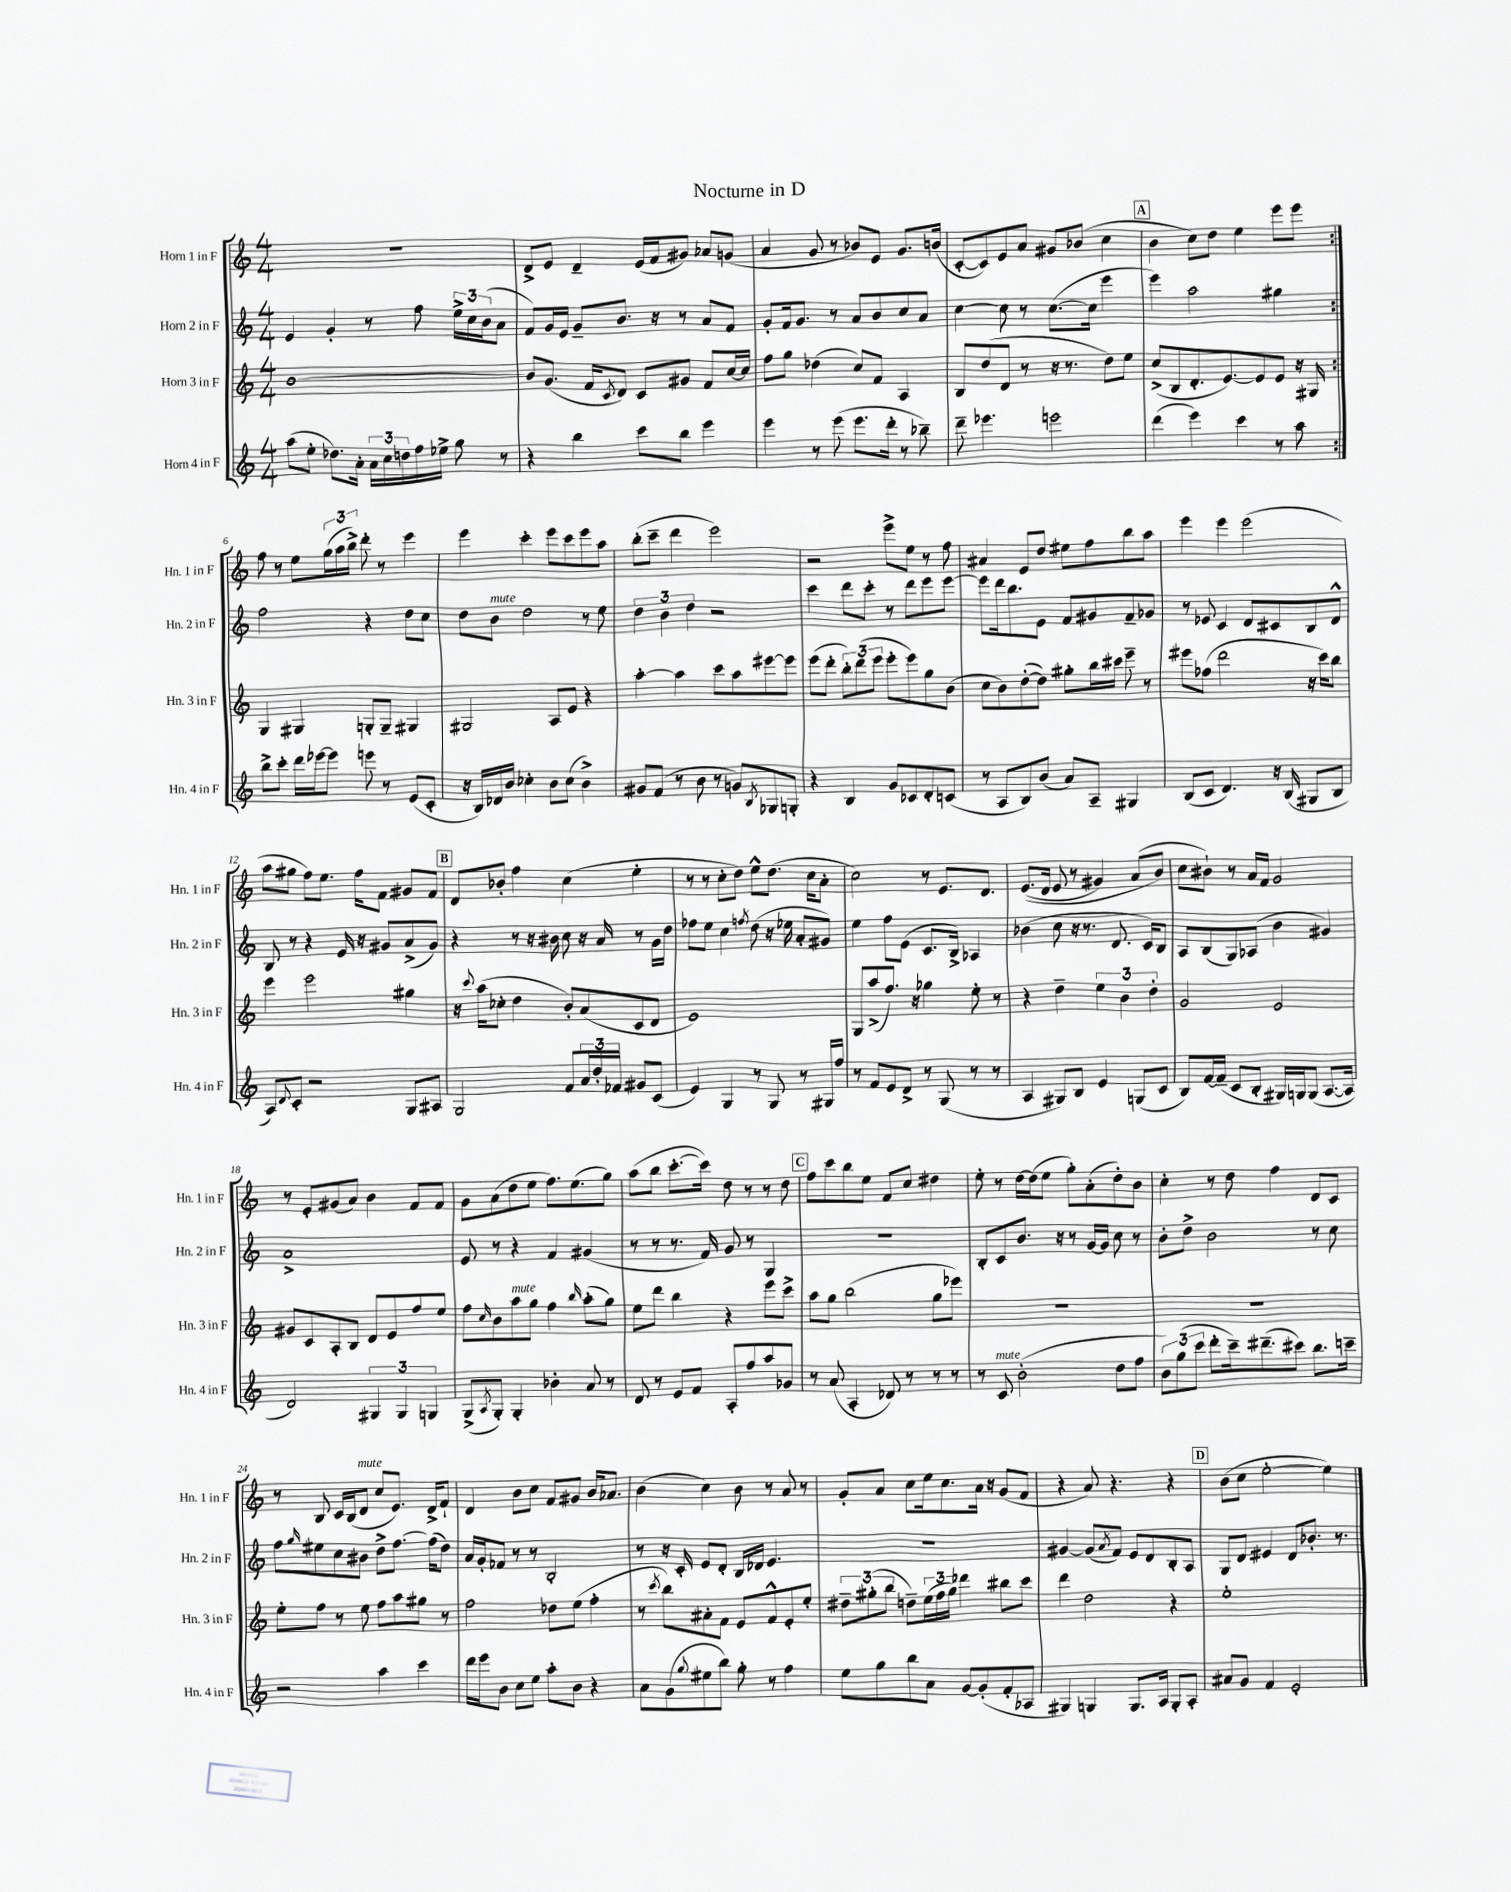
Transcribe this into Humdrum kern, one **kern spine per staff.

**kern	**kern	**kern	**kern
*staff4	*staff3	*staff2	*staff1
*clefG2	*clefG2	*clefG2	*clefG2
*k[]	*k[]	*k[]	*k[]
*M4/4	*M4/4	*M4/4	*M4/4
(8aa	[1b	4e	1r
8ee'	.	.	.
8.dd-)	.	4g'	.
16a'	.	.	.
24a	.	8r	.
24cc	.	.	.
24dd	.	.	.
16ff	.	8ff	.
16ee-^	.	.	.
8gg	.	24ee^	.
.	.	24cc	.
.	.	(24b	.
8r	.	8a	.
=	=	=	=
4r	8b]	8f)	8d^
.	(8.g	16g	8e
.	.	16e	.
4bb	.	8g~	4d~
.	16f	.	.
.	8qc	.	.
.	8d)	8.b	.
8ccc	8c	.	(16e
.	.	16r	16f
8bb	8g#	8r	8g#)
4eee	8f	8a	8a-
.	[16cc	8f	(8g
.	16cc]	.	.
=	=	=	=
4eee	8ff	8g'	4a
.	8gg	16f	.
.	.	8.g	.
8r	(4dd-	.	8g
(8eee	.	8r	8r
8.eee	8cc)	8a	8b-)
.	8f	8b	8e
16ddd'	.	.	.
8r	4A	8cc	8.g
8bb-~)	.	8a	.
.	.	.	(16b
=	=	=	=
8ddd~	8B	[4cc	[8c'
4.eee-	(8dd	.	8c])
.	8d	8cc]	8e
.	8r	8r	8a
2eee	16r	([8.cc	8g#
.	8.r	.	.
.	.	.	(8b-
.	.	16cc]	.
.	8dd)	4eee	4cc
.	8ee	.	.
=	=	=	=
(4ddd	(8cc^	4eee)	4b
.	8B	.	.
4eee)	8.d'	2aa	8cc)
.	.	.	8dd
.	[8.e)	.	.
4ccc	.	.	4ee
.	8e]	.	.
8r	8e	4gg#	8eee
8aa	16r	.	8eee
.	16G#	.	.
=:|!	=:|!	=:|!	=:|!
8bb^	4G	2ff	8ff
8ccc'	.	.	8r
16ddd	4G#	.	8ee
[16eee-	.	.	.
8eee-]	.	.	(24gg
.	.	.	24aa
.	.	.	24bb^)
8eee	8G'	4r	8ddd'
8r	8G~	.	8r
(8e	4G#	8dd	4eee
8c'	.	8cc	.
=	=	=	=
16r	2G#	8dd	4eee
16B)	.	.	.
16d-	.	8b	.
16b	.	.	.
4cc-'	.	2dd	4ccc'
8b	8A	.	8eee
(8cc-	8e	.	8ccc
4b^)	4r	8r	8eee
.	.	8ee	8aa
=	=	=	=
8g#	[4aa'	6dd	(8bb'
(8f	.	.	8ccc~
.	.	6b	.
8r	4aa]	.	4ddd
.	.	6dd	.
8b	.	.	.
8r	8ccc	2r	2eee)
8g)	8aa	.	.
8qB	.	.	.
8G-	[8eee#	.	.
8G'	8eee#]	.	.
=	=	=	=
4r	(8eee	4ccc	2r
.	8ddd'	.	.
4B	12bb')	8ddd	.
.	(12ddd	.	.
.	.	8ccc'	.
.	12eee	.	.
8g	8eee'	8r	8eee^
8c-	8eee)	8ddd	8ee
8d'	8gg	8eee	8r
(8c	(8b	[8eee	8ff
=	=	=	=
8r	8cc	8eee]	4a#
8A	8b)	16ddd	.
.	.	8.bb	.
8B)	([8dd'	.	8e
(8b	8dd])	8e	8dd
8a)	8gg#'	8f	8ee#
8A~	16bb	8g#	8ff
.	16ccc#	.	.
4G#	8eee~	8f~	8bb
.	8r	8g-	8aa
=	=	=	=
(8B	8eee#	8r	4eee
8c	(8ff-	8e-	.
4.d)	2ddd	4c	4eee
.	.	8d	(2eee
16r	.	8c#	.
(16B	.	.	.
8G#	16r	8B	.
.	16ccc)	.	.
8B	8bb	8d^^	.
=	=	=	=
8A)	4eee	8B	8aa
8qqd	.	.	.
8c'	.	8r	8gg#
2r	2eee	4r	8ff)
.	.	.	8.ee
.	.	16e	.
.	.	16r	16ff
.	.	8g#	8f
8G	4gg#	(8a^	8g#
8A#	.	8g#)	8f
=	=	=	=
2G	16r	4r	8d
.	8qqccc	.	.
.	(16aa	.	.
.	8cc-'	.	8b-'
.	4dd	8r	4ff
.	.	16r	.
.	.	16b#	.
8f	8b')	8cc	(4cc
24a	(8a	16r	.
24dd'	.	.	.
.	.	16a	.
24f-	.	.	.
8g#	8c	8r	4ee'
(8c	8d	16g	.
.	.	16dd	.
=	=	=	=
4e)	1e)	8ff-	8r
.	.	8ee	8r
4G	.	4cc	8cc'
.	.	.	8dd)
.	.	8qff	.
8r	.	(8dd	8ee^^
8G	.	16r	(8.dd
.	.	16ee-	.
8r	.	8a'	.
.	.	.	16cc
16G#	.	8g#)	8a'
16ff	.	.	.
=	=	=	=
8r	8G	4ee	2cc)
8f	(8aa^	.	.
8e	8.ff)	8ff	.
8d^	.	(8e	.
.	16r	.	.
8r	4gg-	8.c	8r
(8G	.	.	8.e
.	.	16B^)	.
8r	8ee'	4A-	.
.	.	.	8.d
8r	8r	.	.
=	=	=	=
4A	4r	(4b-	&((8.e
.	.	.	16d
8G#)	4dd~	8cc	8e
8B	.	16r	8r
.	.	8.r	.
4e	6ee	.	4g#)
.	.	8.d	.
.	6b	.	.
(8G	.	.	(8a
.	.	16c)	.
.	6dd'	.	.
8c	.	8B	8b&)
=	=	=	=
8B)	2g	8A	8cc
[16f	.	(8B	8b#`)
(16f~]	.	.	.
8c	.	8G)	8r
8B'	.	(8A-	16a
.	.	.	16f
16G#)	2e	4b	2g
16G	.	.	.
(8G	.	.	.
[8.A	.	4g#)	.
16A]	.	.	.
=	=	=	=
2d)	8g#	1a^	8r
.	8c	.	8e'
.	8A'	.	(8g#
.	8B	.	8a)
6G#	8d	.	4b
.	8e	.	.
6G#	.	.	.
.	8ff	.	8f
6G	.	.	.
.	8ee	.	8f
=	=	=	=
(8G^	8ff	8e	8g
8qA	16qqcc	.	.
8G')	8b	8r	(8a
4G'	8aa	4r	8dd
.	8gg	.	8ee
4b-'	4ff	4f	8.ff)
.	.	.	(8.ee
.	16qqbb	.	.
8a	(8aa'	(4g#	.
8r	8gg)	.	8gg)
=	=	=	=
8d	8ee	8r	(8aa
8r	8ddd	8r	8bb
8e	4bb	8.r	[8.ccc'
8f	.	.	.
.	.	16f)	16ccc])
8A'	4r	8g	8dd
8ff	.	8r	8r
8aa	8eee	4G	8r
8g-	8ccc^	.	8dd
=	=	=	=
8r	8aa	1r	8ff
(8a	8gg	.	8ccc
4A'	(2bb	.	8bb
.	.	.	8ee
8d-)	.	.	8f
8r	.	.	8cc
8r	8gg	.	4dd#
8r	8eee-)	.	.
=	=	=	=
8r	1r	8B'	8ee'
8c	.	8c	8r
(2b'	.	8.b	[16dd
.	.	.	(16dd]
.	.	.	8ee
.	.	16r	.
.	.	8r	8gg')
.	.	[16g	(8a'
.	.	16g]	.
8dd	.	8cc	8dd')
8ff	.	8r	8b
=	=	=	=
12b)	1r	8b'	4cc'
(12gg	.	.	.
.	.	8dd^	.
12ccc	.	.	.
8ddd'	.	2b	8r
16ccc~)	.	.	8dd
(8.ddd#~	.	.	.
.	.	.	4ff
8ccc#)	.	.	.
8.bb	.	8r	8d
.	.	8cc	8c
16ccc~	.	.	.
=	=	=	=
2r	8ee'	8ff	8r
.	.	16qqgg	.
.	8ff	8ee#	8B
.	8r	8cc	16c
.	.	.	(16B
.	8ee	8b#	8d
4aa	8ff	8dd^	8cc
.	8aa	[8.ff	8.e)
4ccc	8gg#	.	.
.	.	(16ff]	16d^
.	8r	8dd)	8f`
=	=	=	=
16ddd	2ff	16a	4d
16eee	.	16g'	.
8b	.	8f-	.
8cc	.	8r	8b
8ee	.	8r	8cc
8aa'	8dd-	2B'	8f
8b	(8ee	.	8g#
4r	4ff'	.	16b
.	.	.	8.a-
=	=	=	=
8a	8r	8r	(4b
.	8qccc	.	.
(8g	8bb)	16r	.
.	.	16c'	.
8qqgg	.	.	.
8ee#	8a#'	8e	4cc)
8bb)	8f	8d'	.
8gg'	8e	16B	8b
.	.	16d-	.
8r	8f^^	4.e	8r
4ff	8e'	.	8a
.	8ee'	.	8r
=	=	=	=
8ee	12dd#~	1r	8g'
.	(12gg#'	.	.
8gg	.	.	8a
.	12bb	.	.
8bb	8dd~)	.	8cc
8a	(24ee	.	16ee
.	24ff	.	.
.	.	.	8.cc
.	24gg#)	.	.
[8g	4ddd-	.	.
(8g']	.	.	16a
.	.	.	16r
8f'	8bb#	.	(8g
8A-	8ccc	.	8f
=	=	=	=
4G#)	4ddd	[4g#	4r
4G	2dd	(8g#]	8a)
.	.	8qa	.
.	.	8f)	4.r
8.G	.	8e	.
.	.	8d	.
16A	.	.	.
8G'	4r	8B'	4r
8A'	.	8A	.
=	=	=	=
8a#	1ee'	8G	(8b
8g	.	8d	8cc
4f	.	4e#	[2ee'
2e'	.	8d	.
.	.	8.b-'	.
.	.	.	4ee])
.	.	8.r	.
==	==	==	==
*-	*-	*-	*-
